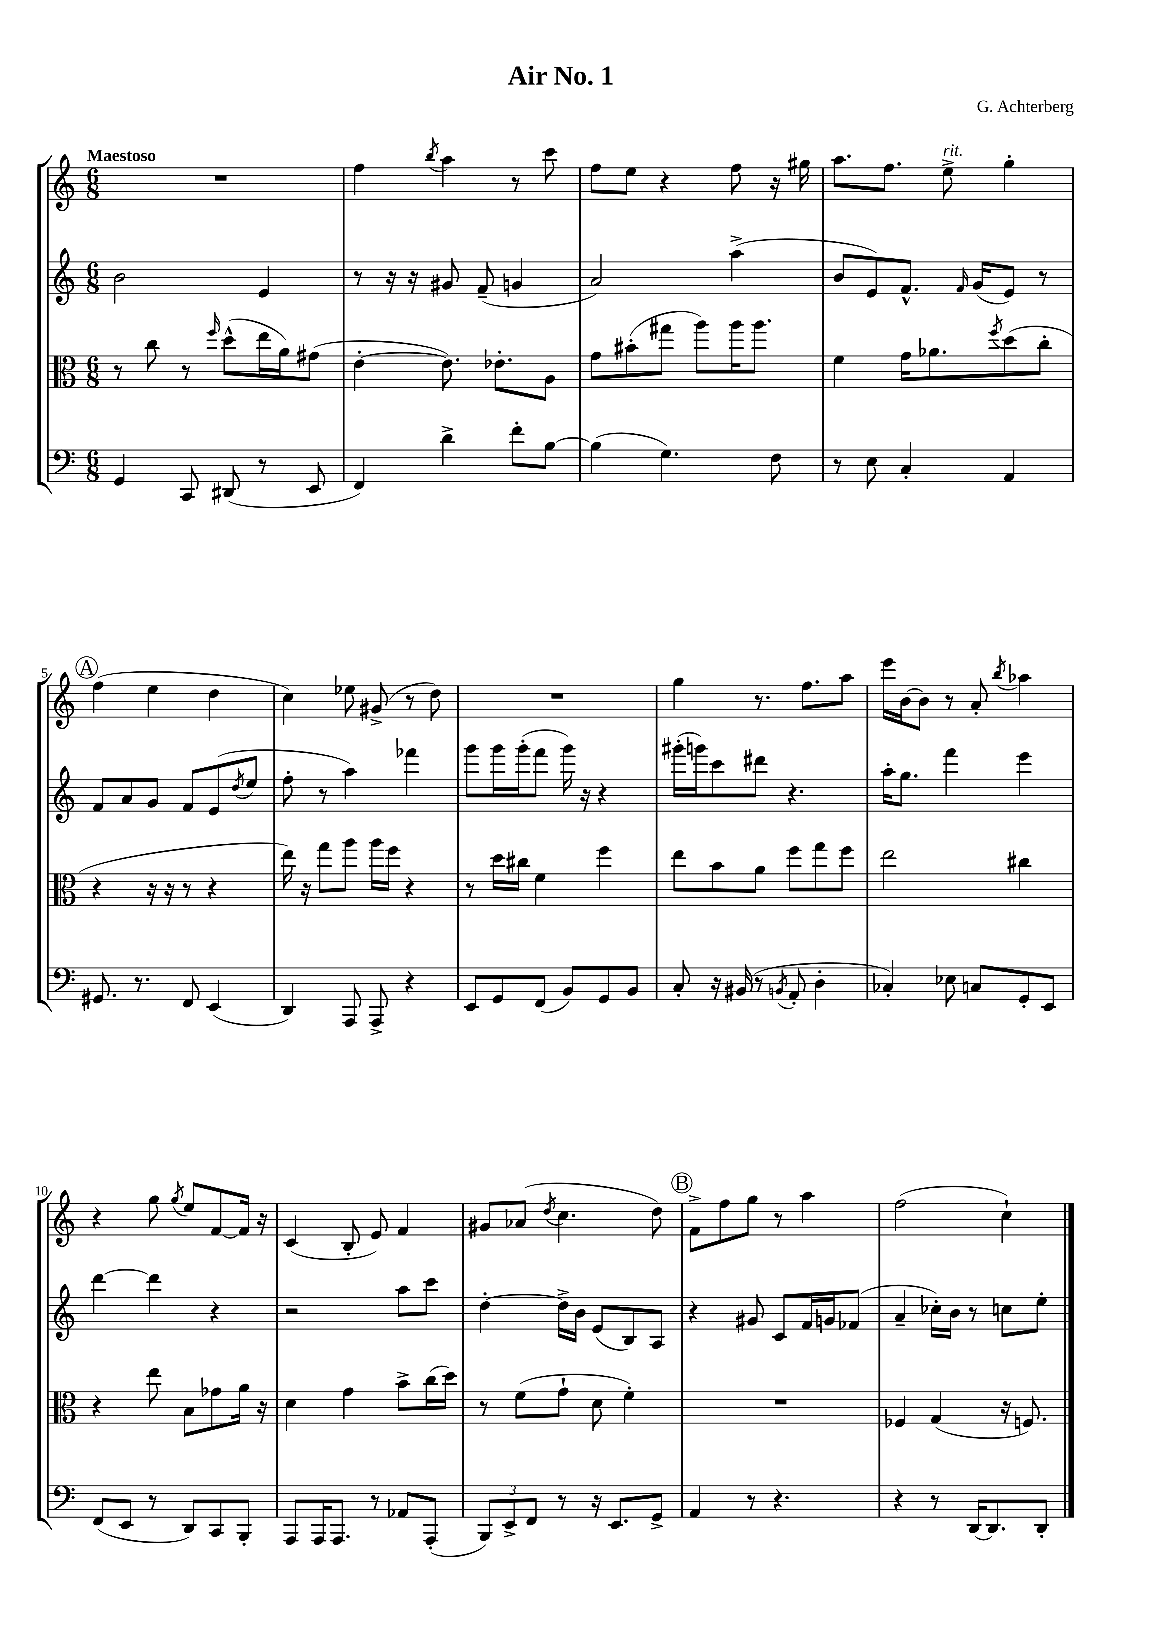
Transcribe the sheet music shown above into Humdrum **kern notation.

**kern	**kern	**kern	**kern
*staff4	*staff3	*staff2	*staff1
*clefF4	*clefC3	*clefG2	*clefG2
*k[]	*k[]	*k[]	*k[]
*M6/8	*M6/8	*M6/8	*M6/8
4GG	8r	2b	2.r
.	8cc	.	.
8CC	8r	.	.
.	16qqff	.	.
(8DD#	(8dd^^	.	.
8r	16ee	4e	.
.	16a)	.	.
8EE	(8g#	.	.
=	=	=	=
4FF)	[4e'	8r	4ff
.	.	16r	.
.	.	16r	.
.	.	.	8qbb
4d^	8.e])	8g#	4aa
.	.	(8f~	.
.	8.e-'	.	.
8f'	.	4g	8r
[8B	8A	.	8ccc
=	=	=	=
(4B]	8g	2a)	8ff
.	(8b#'	.	8ee
4.G)	8gg#	.	4r
.	8aa)	.	.
.	16aa	(4aa^	8ff
.	8.aa	.	.
8F	.	.	16r
.	.	.	16gg#
=	=	=	=
8r	4f	8b	8.aa
8E	.	8e)	.
.	.	.	8.ff
4C'	16g	8.f^^	.
.	8.a-	.	.
.	.	.	8ee^
.	.	16qqf	.
.	.	(16g	.
.	8qff	.	.
4AA	(8dd	8e)	4gg'
.	8cc'	8r	.
=	=	=	=
8.GG#	4r	8f	(4ff
.	.	8a	.
8.r	.	.	.
.	16r	8g	4ee
.	16r	.	.
8FF	8r	8f	.
(4EE	4r	(8e	4dd
.	.	8qdd	.
.	.	8ee	.
=	=	=	=
4DD)	16ee)	8ff'	4cc)
.	16r	.	.
.	8gg	8r	.
8AAA	8aa	4aa)	8ee-
8AAA^	16aa	.	(8g#^
.	16ff	.	.
4r	4r	4fff-	8r
.	.	.	8dd)
=	=	=	=
8EE	8r	8ggg	2.r
8GG	16dd	16ggg	.
.	16cc#	(16ggg'	.
(8FF	4f	8fff	.
8BB)	.	16ggg)	.
.	.	16r	.
8GG	4ff	4r	.
8BB	.	.	.
=	=	=	=
8C'	8ee	(16ggg#'	4gg
.	.	16ggg)	.
16r	8b	8ccc	.
(16BB#	.	.	.
8r	8a	8ddd#	8.r
8qBB	.	.	.
8AA'	8ff	4.r	.
.	.	.	8.ff
4D'	8gg	.	.
.	8ff	.	8aa
=	=	=	=
4C-')	2ee	16aa'	16eee
.	.	8.gg	[16b
.	.	.	8b]
8E-	.	4fff	8r
8C	.	.	8a'
.	.	.	8qbb
8GG'	4cc#	4eee	4aa-
8EE	.	.	.
=	=	=	=
(8FF	4r	[4ddd	4r
8EE	.	.	.
8r	8ee	4ddd]	8gg
.	.	.	8qgg
8DD)	8B	.	8ee
8CC	8g-	4r	[8f
8BBB'	16a	.	16f]
.	16r	.	16r
=	=	=	=
8AAA	4d	2r	(4c
16AAA	.	.	.
8.AAA	.	.	.
.	4g	.	8B'
8r	.	.	8e)
8AA-	8b^	8aa	4f
(8AAA'	(16cc	8ccc	.
.	16dd)	.	.
=	=	=	=
12BBB)	8r	[4dd'	8g#
12EE^	.	.	.
.	(8f	.	(8a-
12FF	.	.	.
.	.	.	8qdd
8r	8g`	16dd^]	4.cc
.	.	16b	.
16r	8d	(8e	.
8.EE	.	.	.
.	4f')	8B)	.
8GG^	.	8A	8dd)
=	=	=	=
4AA	2.r	4r	8f^
.	.	.	8ff
8r	.	8g#	8gg
4.r	.	8c	8r
.	.	16f	4aa
.	.	16g	.
.	.	(8f-	.
=	=	=	=
4r	4F-	4a~	(2ff
8r	(4G	16cc-')	.
.	.	16b	.
[16DD	.	8r	.
8.DD]	.	.	.
.	16r	8cc	4cc`)
.	8.F)	.	.
8DD'	.	8ee'	.
==	==	==	==
*-	*-	*-	*-
